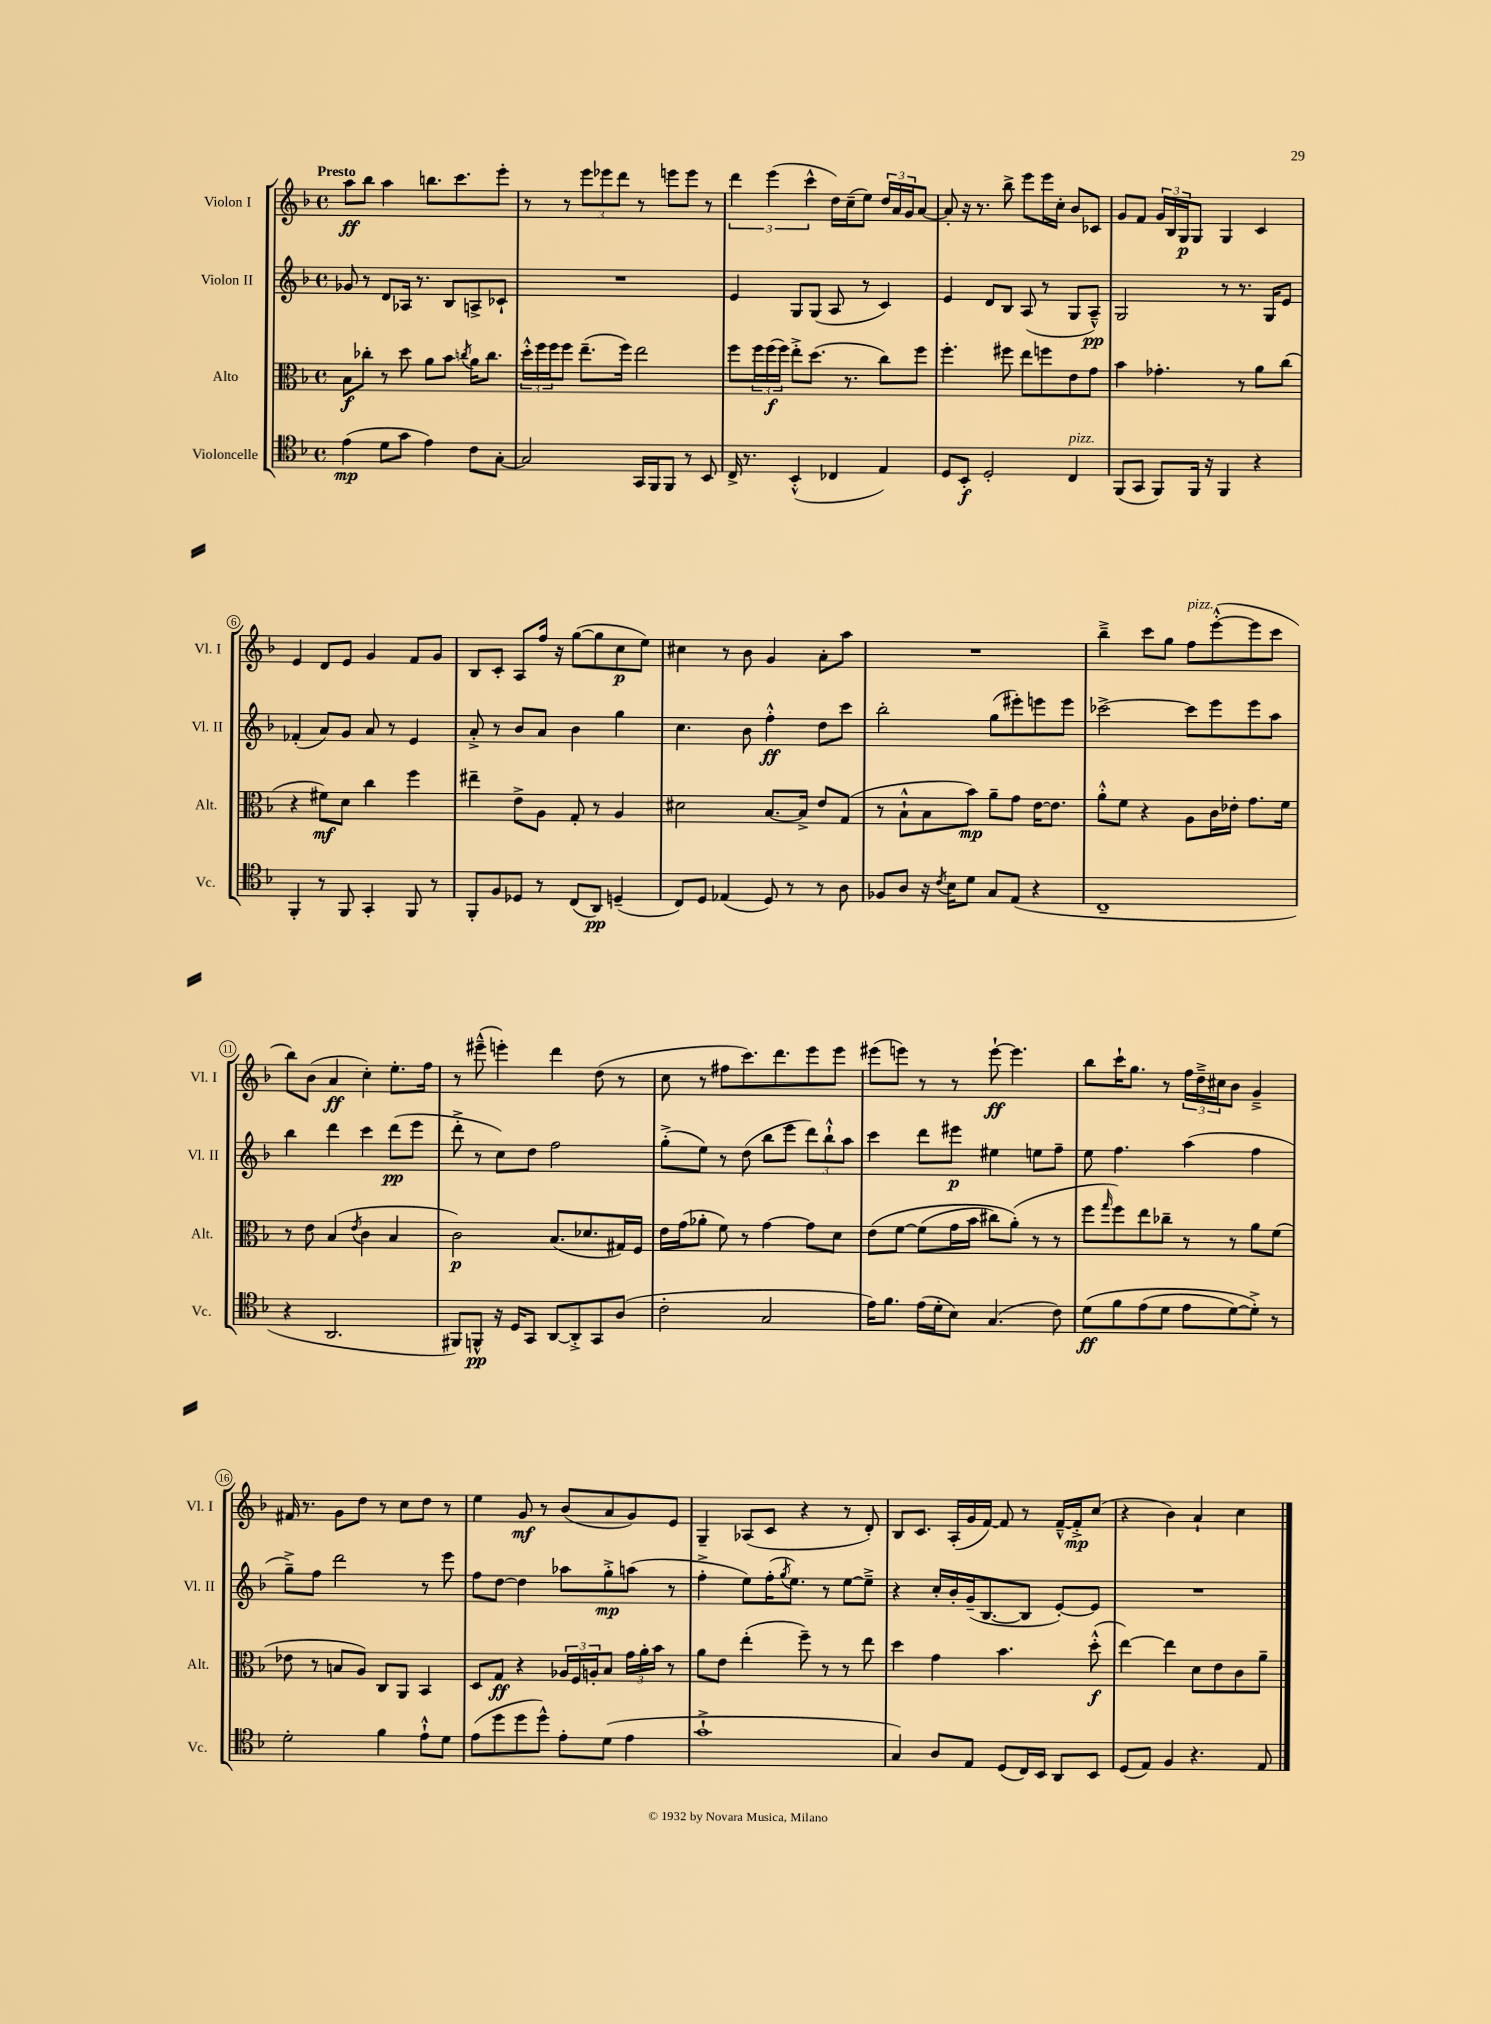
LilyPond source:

<<
\new StaffGroup <<
\new Staff = "s0" \with { instrumentName = "Violon I" shortInstrumentName = "Vl. I" } {
    \clef treble \key f \major \defaultTimeSignature \time 4/4 \tempo "Presto"
    a''8\ff bes''8 a''4 b''8. c'''8. e'''8-. |
    r8 r8 \tuplet 3/2 { e'''8 ees'''8 d'''8 } r8 e'''8 e'''8 r8 |
    \tuplet 3/2 { d'''4 e'''4( c'''4-^ } d''16) c''16--( e''8) \tuplet 3/2 { d''16 a'16 g'16 } a'8~ |
    a'8-. r16 r8. bes''8-> e'''8 e'''16 c''16-. bes'8 ces'8 |
    g'8 f'8 \tuplet 3/2 { g'16 bes16 g16\p } g8 g4 c'4 |
    e'4 d'8 e'8 g'4 f'8 g'8 |
    bes8 c'8-. a8 f''16 r16 g''8~( g''8 c''8\p e''8) |
    cis''4 r8 bes'8 g'4 a'8-. a''8 |
    R1 |
    bes''4---> c'''8 g''8 f''8^\markup { \italic "pizz." } e'''8~-.-^( e'''8 c'''8 |
    bes''8) bes'8( a'4\ff c''4-.) e''8.-. f''16 |
    r8 eis'''8---^( e'''4-.) d'''4 d''8( r8 |
    c''8 r8 fis''8 c'''8.) d'''8. e'''8 e'''8 |
    eis'''8( e'''8) r8 r8 e'''8~-!\ff e'''4. |
    bes''8 c'''16-! g''8. r8 \tuplet 3/2 { f''16 d''16---> cis''16 } bes'8 g'4---> |
    fis'16 r8. g'8 d''8 r8 c''8 d''8 r8 |
    e''4 g'8\mf r8 bes'8( a'8 g'8) e'8 |
    g4-- aes8( c'8 r4 r8 d'8-.) |
    bes8 c'8. a16-.( g'16 f'16~) f'8 r8 f'16~---^ f'16-.->\mp c''8( |
    r4 bes'4) a'4-! c''4 \bar "|." |
}
\new Staff = "s1" \with { instrumentName = "Violon II" shortInstrumentName = "Vl. II" } {
    \clef treble \key f \major \defaultTimeSignature \time 4/4
    ges'8 r8 d'8 aes16 r8. bes8 a8-> ces'8-! |
    R1 |
    e'4 g8 g8( a8 r8 c'4) |
    e'4 d'8 bes8 a8( r8 g8 a8---^\pp) |
    g2 r8 r8. g16 e'8 |
    fes'4-.( a'8) g'8 a'8 r8 e'4 |
    a'8-.-> r8 bes'8 a'8 bes'4 g''4 |
    c''4. bes'8 f''4-.-^\ff d''8 c'''8 |
    bes''2-. g''8( eis'''8-.) e'''8 e'''8 |
    ces'''2~-> ces'''8 e'''8 e'''8 a''8 |
    bes''4 d'''4 c'''4 d'''8\pp( e'''8 |
    d'''8-.-> r8 c''8) d''8 f''2 |
    g''8-.->( e''8) r8 d''8( bes''8 e'''8 \tuplet 3/2 { d'''8) bes''8-!-^ a''8 } |
    c'''4 d'''8 eis'''8\p eis''4 e''8 f''8-- |
    e''8 f''4. a''4( f''4 |
    g''8--->) f''8 d'''2 r8 e'''8 |
    f''8 d''8~ d''4 aes''8 g''8-.->\mp a''8( r8 |
    f''4-.-> e''8) f''16-.( \acciaccatura { g''8 } e''8.) r8 e''8~ e''8---> |
    r4 c''16-. bes'16-. g'16--( bes8.~ bes8 e'8~-.) e'8 |
    R1 \bar "|." |
}
\new Staff = "s2" \with { instrumentName = "Alto" shortInstrumentName = "Alt." } {
    \clef alto \key f \major \defaultTimeSignature \time 4/4
    bes8\f ces''8-. r8 d''8 a'8 bes'8 \acciaccatura { c''8 } a'16 c''8. |
    \tuplet 3/2 { d''16-.-^ f''16 f''16 } f''8 e''8.--( f''16) e''2 |
    f''8 \tuplet 3/2 { f''16 f''16\f( f''16) } e''8-.-> d''8.( r8. c''8) f''8 |
    f''4.-. fis''8 e''8 f''8 e'8 g'8 |
    bes'4 ges'4.-. r8 a'8 c''8( |
    r4 fis'8\mf) d'8 c''4 f''4 |
    eis''4-- e'8-> a8 g8-. r8 a4 |
    dis'2 bes8.~ bes16-> e'8 g8( |
    r8 bes8-!-^ bes8 bes'8\mp) a'8-- g'8 e'16~ e'8. |
    a'8-.-^ f'8 r4 a8 c'16 ees'16-. g'8. f'16 |
    r8 e'8 bes4( \acciaccatura { e'8 } c'4 bes4 |
    c'2\p) bes8.( des'8. gis16) f16 |
    e'16 g'16( aes'8-. f'8) r8 g'4~ g'8 d'8 |
    e'8\( f'8~ f'8( g'16 bes'16 cis''8) a'8-.(\) r8 r8 |
    f''8 \grace { g''16 } f''8) e''8 ces''8-- r8 r8 a'8 f'8( |
    ees'8 r8 b8 a8) c8 a,8 bes,4 |
    d8 g8\ff r4 \tuplet 3/2 { aes16 f16 a16-. } bes8 \tuplet 3/2 { g'16 a'16-. bes'16 } r8 |
    a'8 e'8 e''4-.( f''8--) r8 r8 e''8 |
    d''4 g'4 bes'4. d''8-.-^\f( |
    e''4~) e''4 d'8 e'8 c'8 a'8-- \bar "|." |
}
\new Staff = "s3" \with { instrumentName = "Violoncelle" shortInstrumentName = "Vc." } {
    \clef tenor \key f \major \defaultTimeSignature \time 4/4
    e'4\mp( d'8 g'8 e'4) c'8 g8~-. |
    g2 g,16 f,16 f,8 r8 bes,8 |
    c16-> r8. bes,4-.-^( ces4 e4) |
    d8 bes,8-.\f d2-. c4^\markup { \italic "pizz." } |
    f,8( g,8 f,8) f,16 r16 f,4 r4 |
    f,4-. r8 f,8 g,4-. f,8 r8 |
    f,8-. f8 des8 r8 c8( a,8\pp) d4--( |
    c8) d8 ees4( d8) r8 r8 a8 |
    fes8 a8 r16 \acciaccatura { c'8 } bes16 d'8 g8 e8( r4 |
    c1-- |
    r4 a,2. |
    fis,8) f,8-^\pp r16 d16 g,8 a,8~ a,8-.-> g,8 a8( |
    c'2-. g2 |
    e'16) f'8. e'16( d'16-. bes8) g4.( c'8) |
    d'8\ff\( f'8 e'8( d'8 e'8 d'8~) d'8-.->\) r8 |
    d'2-. f'4 e'8-!-^ d'8 |
    e'8( d''8 d''8 d''8-^) e'8-. d'8( e'4 |
    g'1-!-> |
    g4) a8 e8 d8( c16) bes,16 a,8 bes,8 |
    d8( e8) f4 r4. e8 \bar "|." |
}
>>
>>
\layout { \context { \Score \override BarNumber.stencil = #(make-stencil-circler 0.1 0.3 ly:text-interface::print) } }
